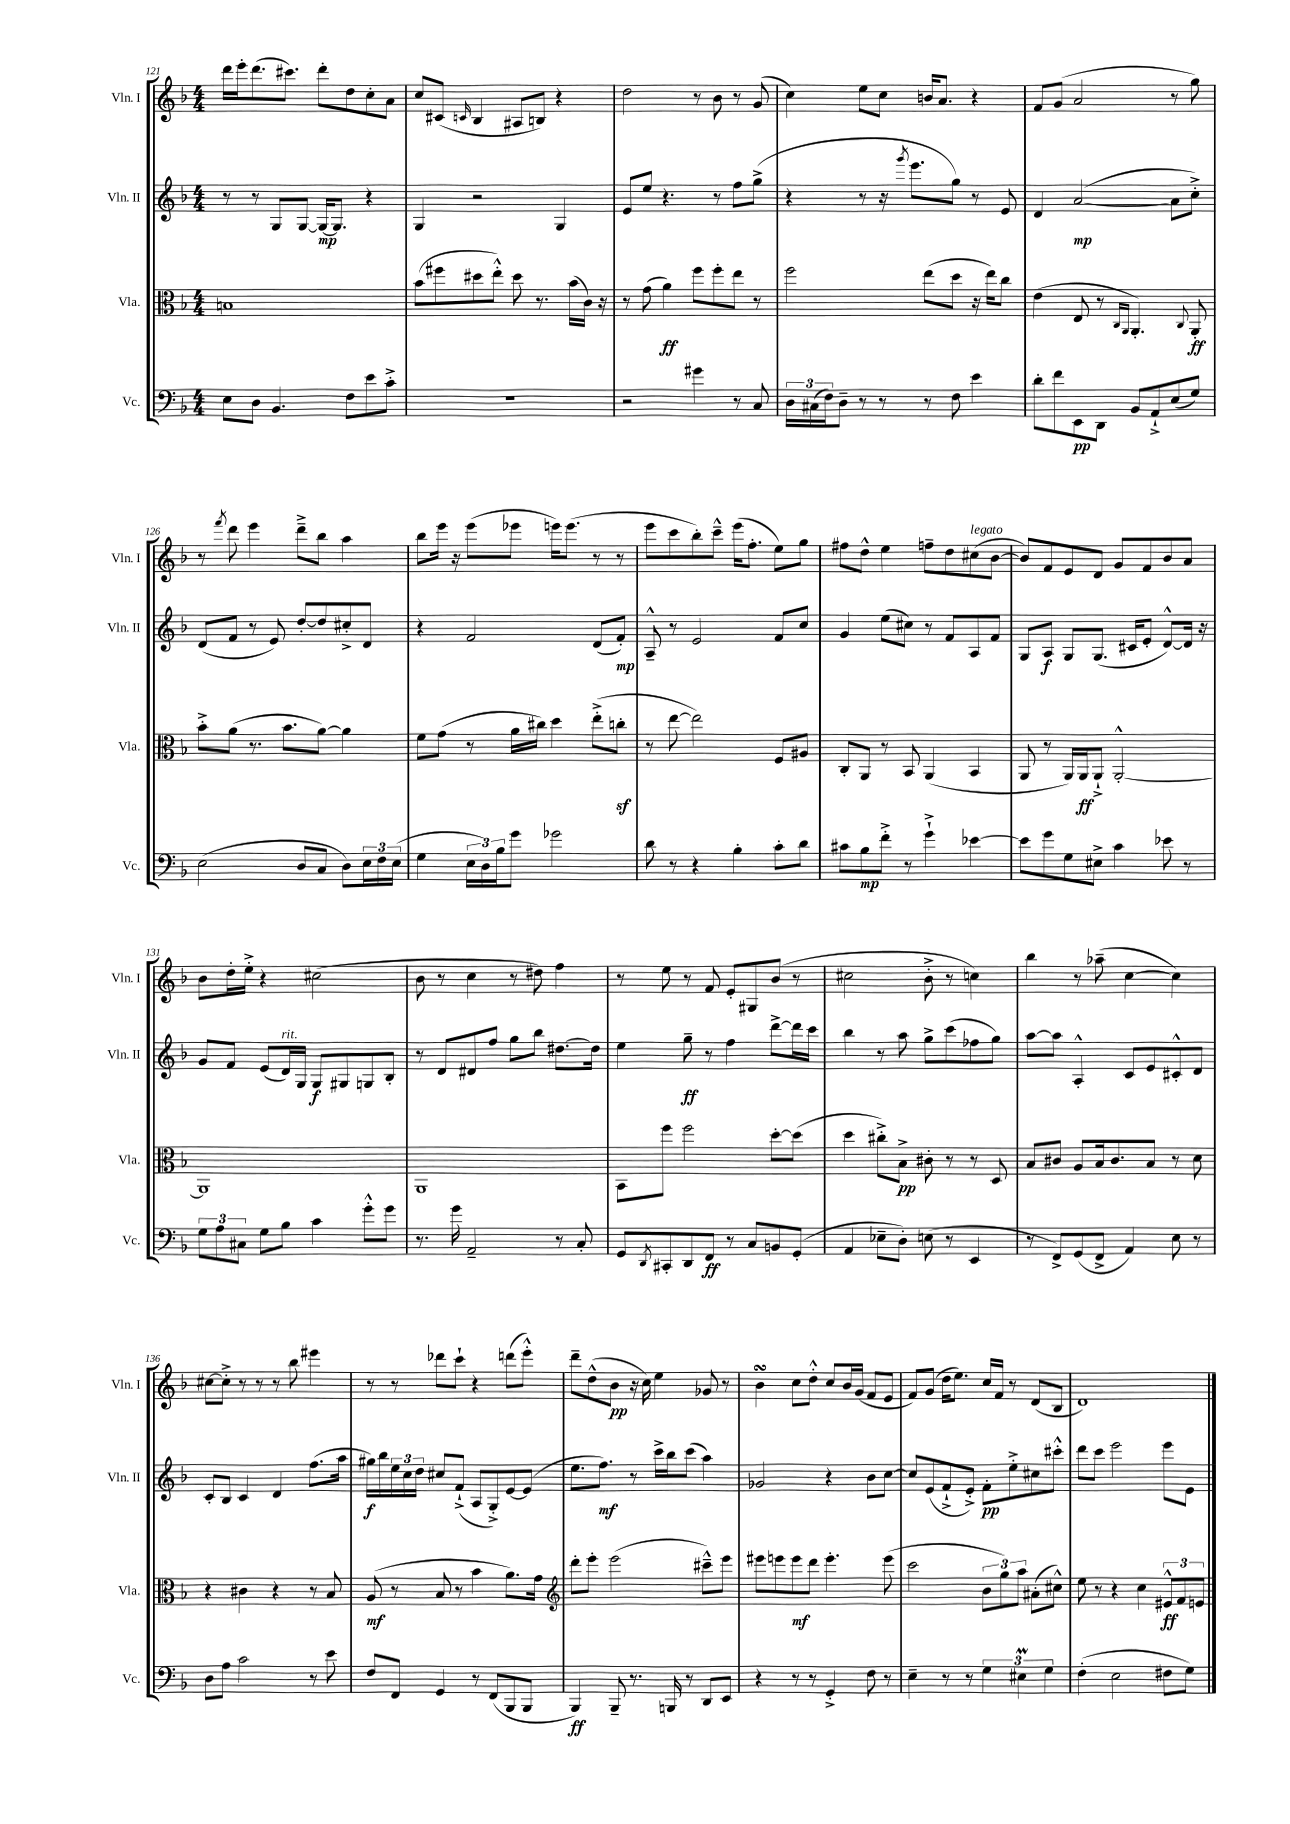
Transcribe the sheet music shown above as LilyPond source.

<<
\new StaffGroup <<
\new Staff = "s0" \with { instrumentName = "Vln. I" shortInstrumentName = "Vln. I" } {
    \clef treble \key f \major \numericTimeSignature \time 4/4
    d'''16 e'''16-. d'''8.( cis'''8.) d'''8-. d''8 c''8-. a'8 |
    c''8 cis'8( \grace { c'16 } bes4 ais8 b8) r4 |
    d''2 r8 bes'8 r8 g'8( |
    c''4) e''8 c''8 b'16 a'8. r4 |
    f'8 g'8( a'2 r8 g''8) |
    r8 \acciaccatura { f'''8 } d'''8 e'''4 d'''8---> bes''8 a''4 |
    bes''8 e'''16 r16 e'''8( ees'''8 e'''16) e'''8.( r8 r8 |
    e'''8 c'''8 bes''8-.) c'''8---^ e'''16( f''8.-. e''8) g''8 |
    fis''8 d''8-^ e''4 f''8-- d''8 cis''8^\markup { \italic "legato" }( bes'8~ |
    bes'8) f'8 e'8 d'8 g'8 f'8 bes'8 a'8 |
    bes'8 d''16-. e''16-.-> r4 cis''2( |
    bes'8 r8 c''4 r8 dis''8) f''4 |
    r8 e''8 r8 f'8 e'8-. gis8 bes'8( r8 |
    cis''2 bes'8-.-> r8 c''4) |
    bes''4 r8 aes''8--( c''4~ c''4) |
    cis''8~ cis''8-.-> r8 r8 r8 bes''8 eis'''4 |
    r8 r8 des'''8 c'''8-! r4 d'''8( e'''8-.-^) |
    d'''8-- d''8-^( bes'8\pp r16 c''16) e''4 ges'8 r8 |
    bes'4\turn c''8 d''8-.-^ c''8 bes'16 g'16( f'8 e'8 |
    f'8) g'8( d''16 e''8.) c''16 f'16 r8 d'8( bes8 |
    d'1) \bar "|." |
}
\new Staff = "s1" \with { instrumentName = "Vln. II" shortInstrumentName = "Vln. II" } {
    \clef treble \key f \major \numericTimeSignature \time 4/4
    r8 r8 g8 g8~ g16~\mp g8. r4 |
    g4 r2 g4 |
    e'8 e''8 r4. r8 f''8 g''8->( |
    r4 r8 r16 \acciaccatura { g'''8 } e'''8. g''8) r8 e'8 |
    d'4 a'2~\mp( a'8 c''8-.->) |
    d'8( f'8 r8 e'8) d''8~-. d''8 cis''8-.-> d'8 |
    r4 f'2 d'8( f'8-.\mp) |
    a8---^ r8 e'2 f'8 c''8 |
    g'4 e''8( cis''8) r8 f'8 a8 f'8 |
    g8 a8\f g8 g8.( cis'16 e'8-. d'8~-^) d'16 r16 |
    g'8 f'8 e'8( d'16^\markup { \italic "rit." }) g16 g8\f gis8 g8 bes8-. |
    r8 d'8 dis'8 f''8 g''8 bes''8 dis''8.~ dis''16 |
    e''4 g''8--\ff r8 f''4 d'''8~-> d'''16 c'''16 |
    bes''4 r8 a''8 g''8-> c'''8( fes''8 g''8) |
    a''8~ a''8 a4-.-^ c'8 e'8 cis'8-.-^ d'8 |
    c'8-. bes8 c'4 d'4 f''8.( a''16 |
    gis''16\f) bes''16 \tuplet 3/2 { e''16 c''16 d''16 } cis''8 f'8-!->( a8 g8-.->) e'8~ e'8( |
    e''8. f''8.\mf) r8 c'''16-> bes''16 c'''8( a''4) |
    ges'2 r4 bes'8 c''8~ |
    c''8 e'8( f'8-!-> e'8-.->) f'8-.\pp e''8-.-> cis''8 cis'''8-.-^ |
    d'''8 c'''8 e'''2 e'''8 e'8 \bar "|." |
}
\new Staff = "s2" \with { instrumentName = "Vla." shortInstrumentName = "Vla." } {
    \clef alto \key f \major \numericTimeSignature \time 4/4
    b1 |
    bes'8( fis''8 dis''8 e''8-.-^) dis''8 r8. bes'16( c'16) r16 |
    r8 g'8( a'4\ff) f''8 f''8-. e''8 r8 |
    f''2 e''8( d''8 r16 e''16) c''8 |
    e'4( e8 r8 \grace { c16 a,16 } a,4.-.) \appoggiatura { c8 } a,8-.\ff |
    bes'8-.-> a'8( r8. bes'8. a'8~) a'4 |
    f'8 g'8( r8 a'16 cis''16) d''4 e''8-.->( c''8-.\sf |
    r8 e''8~ e''2) f8 ais8 |
    c8-. a,8 r8 bes,8 a,4( bes,4 |
    a,8 r8 a,16) a,16\ff a,8-!-> a,2~-.-^ |
    a,1 |
    a,1 |
    bes,8 f''8 f''2 d''8~-. d''8( |
    d''4 cis''8-.->) bes8->\pp cis'8-. r8 r8 d8 |
    bes8 cis'8 a8 bes16 cis'8. bes8 r8 d'8 |
    r4 cis'4 r4 r8 bes8 |
    a8\mf( r8 bes8 r8 bes'4 a'8.) g'16 |
    \clef treble d'''8-. e'''8-. e'''2( cis'''8---^) e'''8 |
    eis'''8 e'''8 e'''8\mf d'''8 e'''4.-. e'''8( |
    c'''2 \tuplet 3/2 { bes'8 g''8) a''8 } ais'8-.( cis''8-^) |
    e''8 r8 r4 c''4 \tuplet 3/2 { eis'8-^\ff f'8 e'8 } \bar "|." |
}
\new Staff = "s3" \with { instrumentName = "Vc." shortInstrumentName = "Vc." } {
    \clef bass \key f \major \numericTimeSignature \time 4/4
    e8 d8 bes,4. f8 e'8 c'8-.-> |
    R1 |
    r2 gis'4 r8 c8 |
    \tuplet 3/2 { d16 cis16( f16) } d8-- r8 r8 r8 f8 e'4 |
    d'8-. f'8 e,8\pp d,8 bes,8 a,8-!-> e8( g8) |
    e2( d8 c8 d8) \tuplet 3/2 { e16 f16 e16( } |
    g4 \tuplet 3/2 { e16 d16) bes16 } g'8 ges'2 |
    d'8 r8 r4 bes4-. c'8-. d'8 |
    cis'8 bes8\mp f'8-.-> r8 g'4-!-> ees'4~ |
    ees'8 g'8 g8 eis8-> c'4 ees'8 r8 |
    \tuplet 3/2 { g8 a8 cis8 } g8 bes8 c'4 g'8-.-^ g'8 |
    r8. g'16 a,2-- r8 c8-. |
    g,8 \acciaccatura { d,8 } cis,8-. d,8 f,8\ff r8 c8 b,8 g,8-.( |
    a,4 ees8-- d8-.) e8( r8 e,4 |
    r8 f,8->) g,8( f,8-> a,4) e8 r8 |
    d8 a8 c'2 r8 e'8 |
    f8 f,8 g,4 r8 f,8( bes,,8 bes,,8 |
    bes,,4\ff) bes,,8-- r8. b,,16 r8 d,8 e,8 |
    r4 r8 r8 g,4-.-> f8 r8 |
    e4-- r8 r8 \tuplet 3/2 { g4 eis4\prall g4 } |
    f4-.( e2 fis8 g8) \bar "|." |
}
>>
>>
\layout { \context { \Score currentBarNumber = #121 } }
